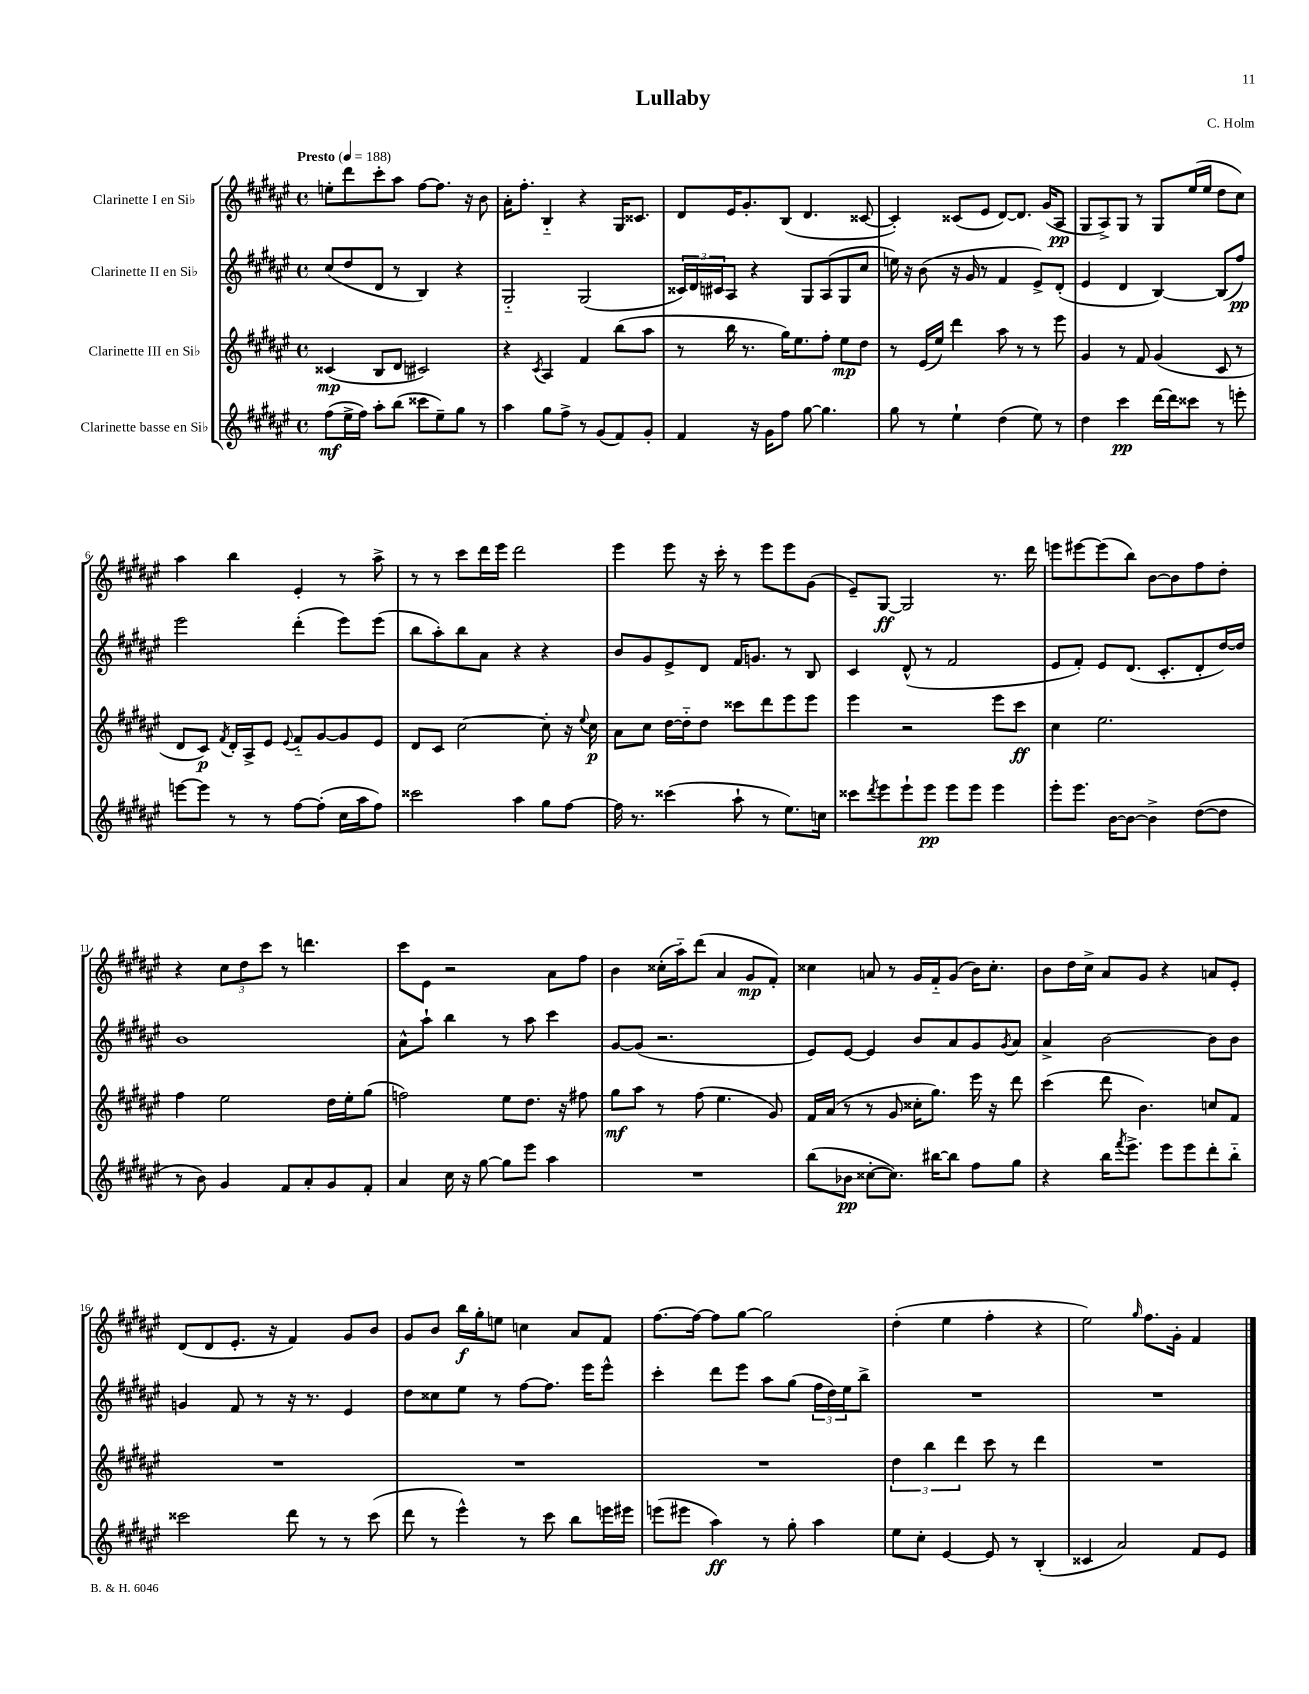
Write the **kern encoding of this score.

**kern	**kern	**kern	**kern
*staff4	*staff3	*staff2	*staff1
*clefG2	*clefG2	*clefG2	*clefG2
*k[f#c#g#d#a#e#]	*k[f#c#g#d#a#e#]	*k[f#c#g#d#a#e#]	*k[f#c#g#d#a#e#]
*M4/4	*M4/4	*M4/4	*M4/4
*met(c)	*met(c)	*met(c)	*met(c)
*MM188	*MM188	*MM188	*MM188
(8ff#	(4c##	(8cc#	8ee'
16ee#^	.	8dd#	8ddd#
16ff#)	.	.	.
8aa#'	8B	8d#	8ccc#'
(8bb	8d#	8r	8aa#
8ccc##	2c#)	4B)	[8ff#
8ee#~)	.	.	8.ff#]
8gg#	.	4r	.
.	.	.	16r
8r	.	.	8b
=	=	=	=
4aa#	4r	2G#'~	16a#'
.	.	.	8.ff#'
.	8qc#	.	.
8gg#	4A#	.	4B'~
8ff#^	.	.	.
8r	4f#	(2G#	4r
(8g#	.	.	.
8f#)	(8bb	.	16G#
.	.	.	8.c##
8g#'	8aa#	.	.
=	=	=	=
4f#	8r	24c##)	8d#
.	.	24d#	.
.	.	24c#	.
.	16bb	8A#	16e#
.	8.r	.	8.g#'
16r	.	4r	.
16g#	.	.	.
8ff#	16gg#)	.	(8B
.	8.ee#	.	.
[8gg#	.	8G#	4.d#
4.gg#]	8ff#'	(8A#	.
.	8ee#	8G#	.
.	8dd#	8cc#	[8c##
=	=	=	=
8gg#	8r	16ee)	4c##'])
.	.	16r	.
8r	(16e#	(8b	.
.	16ee#)	.	.
4ee#`	4ddd#	16r	(8c##
.	.	16g#	.
.	.	8r	8e#
(4dd#	8aa#	4f#	[8d#)
.	8r	.	8.d#]
8ee#)	8r	8e#^)	.
.	.	.	(16g#
8r	8eee#	(8d#'	8A#
=	=	=	=
4dd#	4g#	4e#	8G#
.	.	.	8A#^)
4ccc#	8r	4d#	8G#
.	8f#	.	8r
[16ddd#	(4g#	[4B)	8G#
16ddd#]	.	.	.
8ccc##	.	.	(16ee#
.	.	.	16ee#
8r	8c#	(8B]	8dd#
8eee'	8r	8ff#)	8cc#)
=	=	=	=
[8eee	8d#	2eee#	4aa#
8eee]	8c#)	.	.
.	8qf#	.	.
8r	16d#'	.	4bb
.	16A#^	.	.
8r	8e#	.	.
.	8qqe#	.	.
[8ff#	8f#'~	(4ddd#'	4e#'
(8ff#']	[8g#	.	.
16cc#	8g#]	8eee#)	8r
16aa#	.	.	.
8ff#)	8e#	(8eee#	8aa#^
=	=	=	=
2ccc##	8d#	8bb	8r
.	8c#	8aa#')	8r
.	[2cc#	8bb	8ccc#
.	.	8a#	16ddd#
.	.	.	16eee#
4aa#	.	4r	2ddd#
8gg#	8cc#']	4r	.
[8ff#	16r	.	.
.	8qqee#	.	.
.	16cc#	.	.
=	=	=	=
16ff#]	8a#	8b	4eee#
8.r	.	.	.
.	8cc#	8g#	.
(4ccc##	[16dd#	8e#^	8eee#
.	16dd#'~]	.	.
.	8dd#	8d#	16r
.	.	.	16ccc#'
8aa#`	8ccc##	16f#	8r
.	.	8.g	.
8r	8ddd#	.	8eee#
8.ee#)	8eee#	8r	8eee#
.	8eee#	8B	(8g#
16cc	.	.	.
=	=	=	=
8ccc##	4eee#	4c#	8e#~)
8qddd#	.	.	.
8eee#	.	.	[8G#
8eee#`	2r	(8d#^^	2G#]
8eee#	.	8r	.
8eee#	.	2f#	.
8eee#	.	.	.
4eee#	8eee#	.	8.r
.	8ccc#	.	.
.	.	.	16ddd#
=	=	=	=
8eee#'	4cc#	8e#	8eee
8.eee#	.	8f#')	[8eee#
.	2.ee#	8e#	(8eee#]
[16b	.	.	.
8b_	.	(8.d#	8bb)
4b^]	.	.	[8b
.	.	8.c#'	.
.	.	.	8b]
([8dd#	.	8d#'	8ff#
8dd#]	.	[16dd#)	8dd#'
.	.	16dd#]	.
=	=	=	=
8r	4ff#	1b	4r
8b)	.	.	.
4g#	2ee#	.	12cc#
.	.	.	12dd#
.	.	.	12ccc#
8f#	.	.	8r
8a#'	.	.	4.ddd
8g#	16dd#	.	.
.	16ee#'	.	.
8f#'	(8gg#	.	.
=	=	=	=
4a#	2ff)	8a#^^	8ccc#
.	.	8aa#`	8e#
16cc#	.	4bb	2r
16r	.	.	.
[8gg#	.	.	.
8gg#]	8ee#	8r	.
8eee#	8.dd#	8aa#	.
4aa#	.	4ccc#	8a#
.	16r	.	.
.	8ff#	.	8ff#
=	=	=	=
1r	8gg#	[8g#	4b
.	8aa#	(8g#]	.
.	8r	2.r	(16cc##'
.	.	.	16aa#'~)
.	(8ff#	.	(8ddd#
.	4.ee#	.	4a#
.	.	.	8g#
.	8g#)	.	8f#')
=	=	=	=
(8bb	16f#	8e#)	4cc##
.	(16a#	.	.
8b-	8r	[8e#	.
[8cc##'	8r	4e#]	8a
8.cc##])	8g#	.	8r
.	16cc##'	8b	16g#
[16bb#	8.gg#)	.	16f#'~
8bb#]	.	8a#	(8g#
8ff#	16eee#	8g#	16b)
.	16r	.	8.cc##'
.	.	8qg#	.
8gg#	8ddd#	8a#	.
=	=	=	=
4r	(4ccc#	4a#^	8b
.	.	.	16dd#
.	.	.	16cc#^
16bb	8ddd#	[2b	8a#
8qfff#	.	.	.
8.eee#^	.	.	.
.	4.b)	.	8g#
8eee#	.	.	4r
8eee#	.	.	.
8ddd#'	8cc	8b]	8a
8bb'~	8f#	8b	8e#'
=	=	=	=
2ccc##	1r	4g	(8d#
.	.	.	8d#
.	.	8f#	8.e#'
.	.	8r	.
.	.	.	16r
8ddd#	.	16r	4f#)
.	.	8.r	.
8r	.	.	.
8r	.	4e#	8g#
(8ccc##	.	.	8b
=	=	=	=
8ddd#	1r	8dd#	8g#
8r	.	8cc##	8b
4eee#^^)	.	8ee#	16bb
.	.	.	16gg#'
.	.	8r	8ee
8r	.	[8ff#	4cc
8ccc#	.	8.ff#]	.
8bb	.	.	8a#
.	.	16eee#	.
16eee	.	8eee#^^	8f#
16eee#	.	.	.
=	=	=	=
(8eee	1r	4ccc#'	[8.ff#
8eee#	.	.	.
.	.	.	16ff#_
4aa#)	.	8ddd#	8ff#]
.	.	8eee#	[8gg#
8r	.	8aa#	2gg#]
8gg#'	.	(8gg#	.
4aa#	.	24ff#	.
.	.	24dd#)	.
.	.	24ee#	.
.	.	8bb^	.
=	=	=	=
8ee#	6dd#	1r	(4dd#'
8cc#'	.	.	.
.	6bb	.	.
[4e#	.	.	4ee#
.	6ddd#	.	.
8e#]	8ccc#	.	4ff#'
8r	8r	.	.
(4B'	4ddd#	.	4r
=	=	=	=
4c##	1r	1r	2ee#)
2a#)	.	.	.
.	.	.	16qqgg#
.	.	.	8.ff#
.	.	.	16g#'
8f#	.	.	4f#
8e#	.	.	.
==	==	==	==
*-	*-	*-	*-
